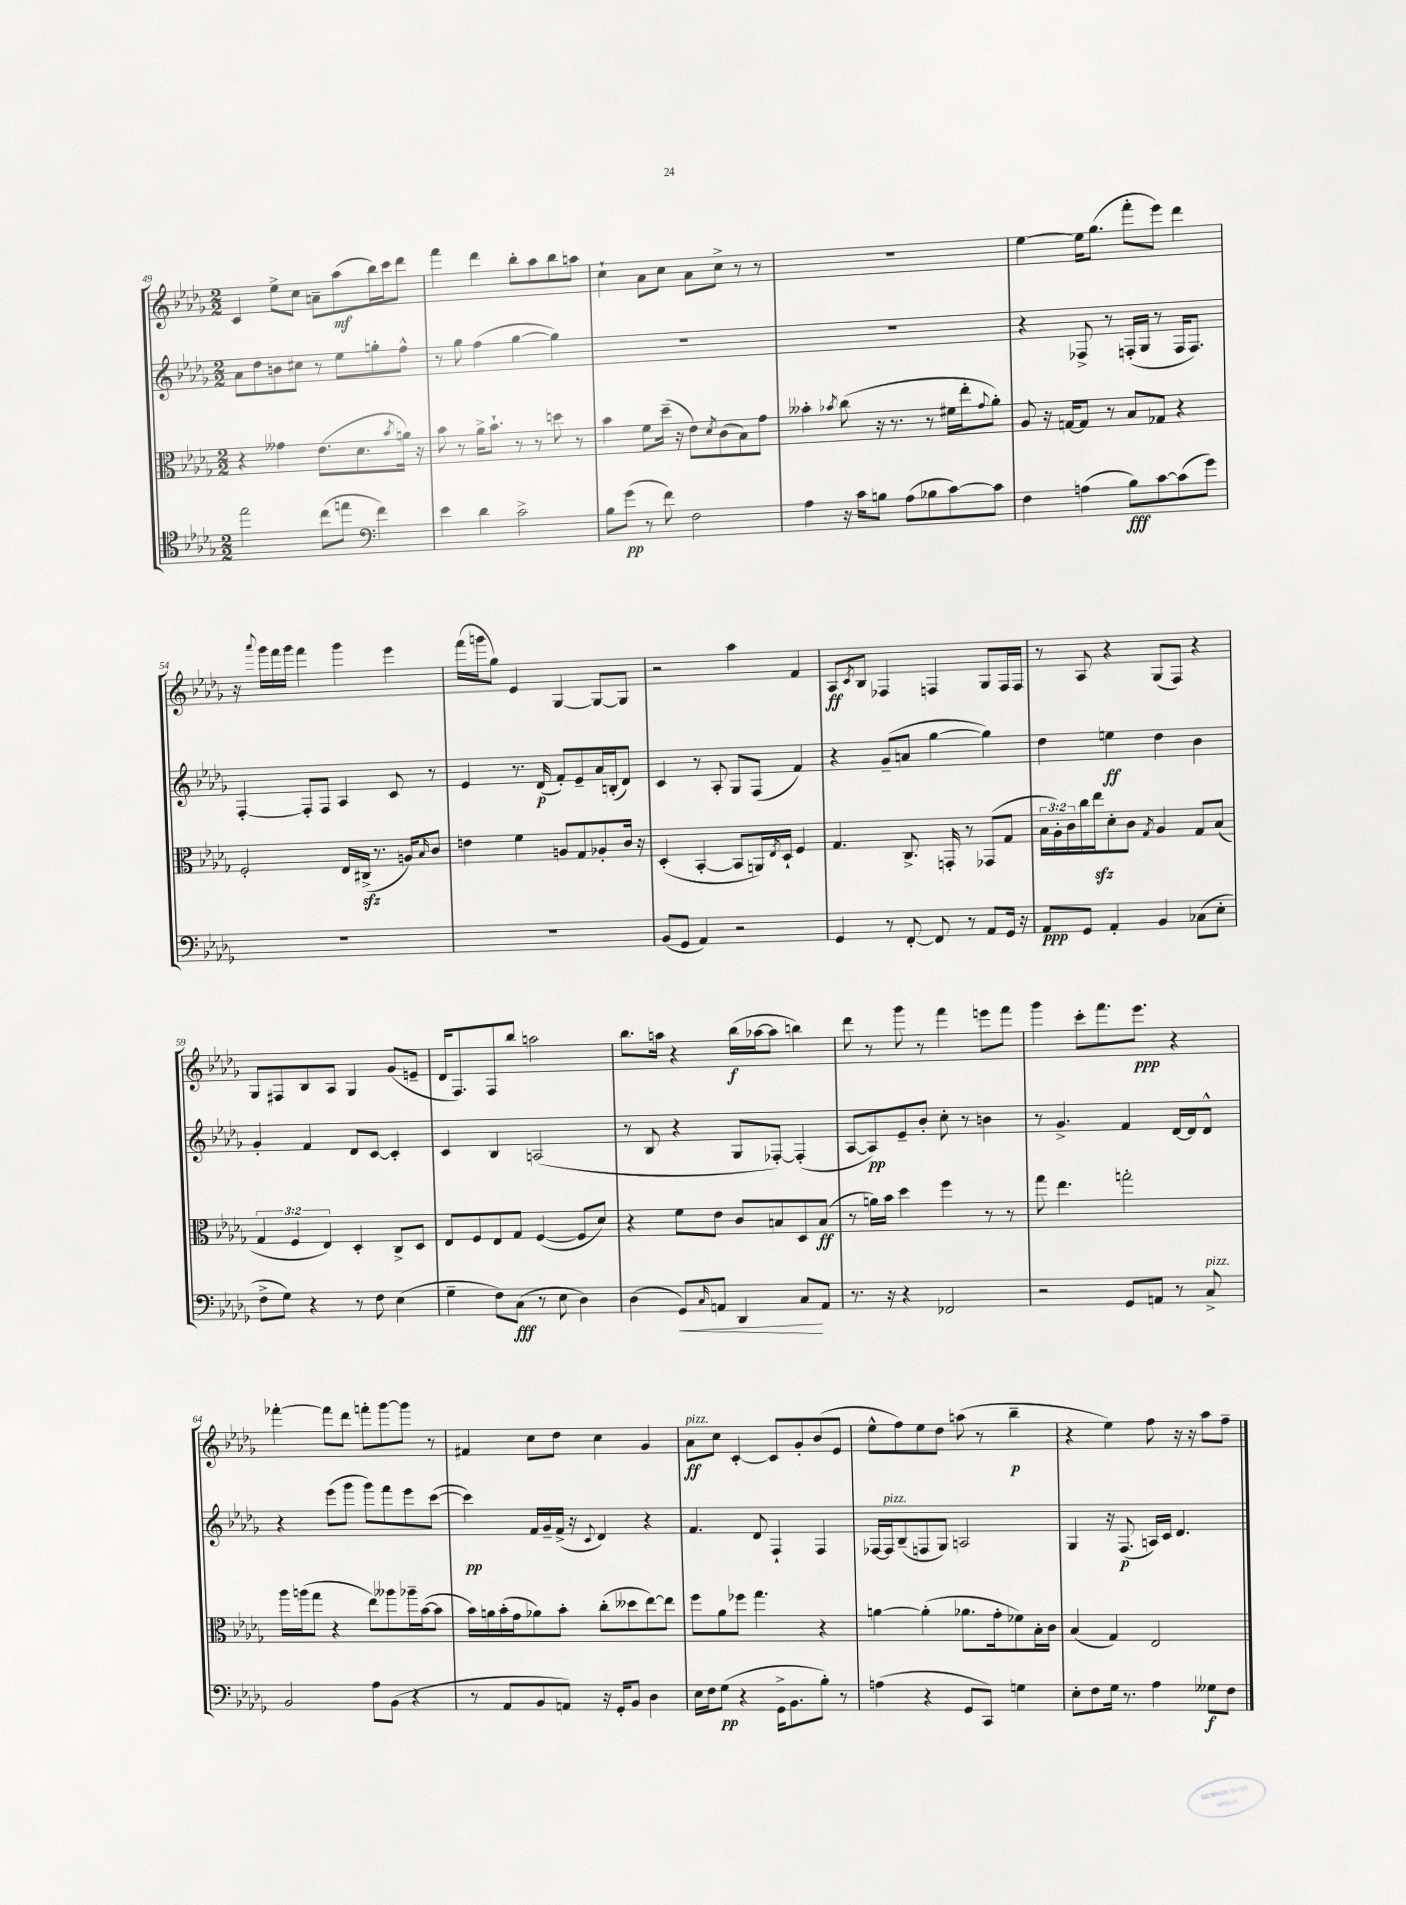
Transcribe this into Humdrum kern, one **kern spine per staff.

**kern	**dynam	**kern	**dynam	**kern	**dynam	**kern	**dynam
*part4	*part4	*part3	*part3	*part2	*part2	*part1	*part1
*staff4	*staff4	*staff3	*staff3	*staff2	*staff2	*staff1	*staff1
*clefC4	*	*clefC3	*	*clefG2	*	*clefG2	*
*k[b-e-a-d-g-]	*	*k[b-e-a-d-g-]	*	*k[b-e-a-d-g-]	*	*k[b-e-a-d-g-]	*
*M2/2	*	*M2/2	*	*M2/2	*	*M2/2	*
=49	=49	=49	=49	=49	=49	=49	=49
2ee-\	.	4r	.	8a-\L	.	4c/	.
.	.	.	.	8dd-\	.	.	.
.	.	4g--X\	.	8bn\	.	8ee-^\L	.
.	.	.	.	8cc#X\J	.	8cc\J	.
(8cc\L	.	(8.e-\L	.	8r	.	8an~\L	.
8een\J	.	.	.	8ee-\L	.	(8aa-\	mf
.	.	8.d-\	.	.	.	.	.
*clefF4	*	*	*	*	*	*	*
4f\)	.	.	.	8ggn'\	.	16bb-\L)	.
.	.	.	.	.	.	16ccc\J	.
.	.	8qb-/	.	.	.	.	.
.	.	16an\Jk)	.	8ff^^\J	.	8ddd-\J	.
.	.	16r	.	.	.	.	.
=50	=50	=50	=50	=50	=50	=50	=50
4e-\	.	8b-\	.	8r	.	4fff\	.
.	.	8r	.	8gg-\	.	.	.
4d-\	.	16a-^\KL	.	(4ff\	.	4ddd-\	.
.	.	8.b-`\J	.	.	.	.	.
2c^\	.	8r	.	[4gg-\	.	8bb-'\L	.
.	.	8r	.	.	.	8aa-\	.
.	.	8ddn\	.	4gg-\])	.	8bb-\	.
.	.	8r	.	.	.	8aan\J	.
=51	=51	=51	=51	=51	=51	=51	=51
8B-\L	.	4b-\	.	1r	.	4cc`\	.
(8g-\J	pp	.	.	.	.	.	.
8r	.	8f\L	.	.	.	8a-\L	.
8f\)	.	(16dd-~\Jk	.	.	.	8cc\J	.
.	.	16r	.	.	.	.	.
2F\	.	8e-\L)	.	.	.	8a-\L	.
.	.	8qd-/	.	.	.	.	.
.	.	(8c\	.	.	.	8cc^\J	.
.	.	8B-\)	.	.	.	8r	.
.	.	8g-\J	.	.	.	8r	.
=52	=52	=52	=52	=52	=52	=52	=52
4A-\	.	4b--X'\	.	1r	.	1r	.
.	.	8qb-X/	.	.	.	.	.
16r	.	(8cc\	.	.	.	.	.
16c\KL	.	.	.	.	.	.	.
8Bn\J	.	16r	.	.	.	.	.
.	.	8.r	.	.	.	.	.
(8A-\L	.	.	.	.	.	.	.
8B-X\	.	8r	.	.	.	.	.
[8c\)	.	16f#X\LL	.	.	.	.	.
.	.	16ee-'\J	.	.	.	.	.
.	.	8qqg-/	.	.	.	.	.
8c\J]	.	8a-'\J)	.	.	.	.	.
=53	=53	=53	=53	=53	=53	=53	=53
4F\	.	8A-/	.	4r	.	[4ee-\	.
.	.	16r	.	.	.	.	.
.	.	[16Gn/KL	.	.	.	.	.
(4An\	.	8G/J]	.	8F-X^/	.	16ee-\KL]	.
.	.	.	.	.	.	(8.gg-\J	.
.	.	8r	.	8r	.	.	.
8B-\L)	fff	8B-/L	.	(16Fn'/LL	.	8fff'\L	.
.	.	.	.	16G-/JJ	.	.	.
[8c\	.	8G-X/J	.	8r	.	8eee-\J)	.
(8c\]	.	4r	.	16F/KL	.	4ddd-\	.
.	.	.	.	8.F/J)	.	.	.
8g-\J)	.	.	.	.	.	.	.
!!LO:LB:g=z
=54	=54	=54	=54	=54	=54	=54	=54
1r	.	2F'/	.	[4F'/	.	16r	.
.	.	.	.	.	.	8qqaaa-/	.
.	.	.	.	.	.	16ggg-\LL	.
.	.	.	.	.	.	16fff\	.
.	.	.	.	.	.	16ggg-\JJ	.
.	.	.	.	8F'/L]	.	4fff\	.
.	.	.	.	8F/J	.	.	.
.	.	16E-/LL	.	4A-/	.	4ggg-\	.
.	.	(16C#Xzz^/JJ	.	.	.	.	.
.	.	8.r	.	.	.	.	.
.	.	.	.	8c/	.	4eee-\	.
.	.	16An/KL)	.	.	.	.	.
.	.	16qqB-/	.	.	.	.	.
.	.	8c/J	.	8r	.	.	.
=55	=55	=55	=55	=55	=55	=55	=55
1r	.	4en\	.	4e-/	.	(16fff\LL	.
.	.	.	.	.	.	16gggn\J	.
.	.	.	.	.	.	8gg-\J)	.
.	.	4f\	.	8.r	.	4e-/	.
.	.	.	.	(16d-/	p	.	.
.	.	8An/L	.	8f'/L)	.	[4G-/	.
.	.	8G-/	.	8e-~/	.	.	.
.	.	8A-X'/	.	16a-/L	.	8G-/L_	.
.	.	.	.	(16Bn'/J	.	.	.
.	.	16c/Jk	.	8d-/J)	.	8G-/J]	.
.	.	16r	.	.	.	.	.
=56	=56	=56	=56	=56	=56	=56	=56
(8BB-/L	.	(4D-'/	.	4c/	.	2r	.
8GG-/J	.	.	.	.	.	.	.
4AA-/)	.	[4BB-'/	.	8r	.	.	.
.	.	.	.	8A-'/	.	.	.
2r	.	8BB-/L]	.	8G-/L	.	4aa-\	.
.	.	16AAn/L)	.	(8F/J	.	.	.
.	.	8qE-/	.	.	.	.	.
.	.	16D-`/JJ	.	.	.	.	.
.	.	4F/	.	4f/)	.	4f/	.
=57	=57	=57	=57	=57	=57	=57	=57
4GG-/	.	4.G-/	.	4r	.	8A-/L	ff
.	.	.	.	.	.	8qc/	.
.	.	.	.	.	.	8B-/J	.
8r	.	.	.	(8g-~/L	.	4F-X/	.
[8FF'/	.	8.C^/	.	8an/J	.	.	.
8FF/]	.	.	.	[4gg-\	.	4Fn/	.
.	.	16GGn'/	.	.	.	.	.
8r	.	8r	.	.	.	.	.
8AA-/L	.	(8GG-X/L	.	4gg-\])	.	8G-/L	.
16GG-/Jk	.	8G-/J	.	.	.	16F/L	.
16r	.	.	.	.	.	16F/JJ	.
=58	=58	=58	=58	=58	=58	=58	=58
8AA-/L	ppp	24B-\LL	.	4dd-\	.	8r	.
.	.	24A-'\)	.	.	.	.	.
.	.	24c\	.	.	.	.	.
8GG-/J	.	16cc\	.	.	.	8A-/	.
.	.	16ee-zz\J	.	.	.	.	.
4AA-'/	.	8d-'\	.	4een\	ff	4r	.
.	.	8c\J	.	.	.	.	.
.	.	8qG-/	.	.	.	.	.
4BB-/	.	4A-/	.	4dd-\	.	(8G-/L	.
.	.	.	.	.	.	8F/J)	.
(8C-X\L	.	8G-/L	.	4b-\	.	4r	.
8E-'\J	.	(8B-/J	.	.	.	.	.
!!LO:LB:g=z
=59	=59	=59	=59	=59	=59	=59	=59
8F^\L	.	6G-/	.	4g-'/	.	8G-/L	.
8G-\J)	.	.	.	.	.	8F#X/	.
.	.	6F/	.	.	.	.	.
4r	.	.	.	4f/	.	8B-/	.
.	.	6E-/)	.	.	.	.	.
.	.	.	.	.	.	8A-/J	.
8r	.	4D-'/	.	8d-/L	.	4G-/	.
8F\	.	.	.	[8c/J	.	.	.
(4E-\	.	8C^/L	.	4c'/]	.	(8g-/L	.
.	.	8D-/J	.	.	.	8en~/J	.
=60	=60	=60	=60	=60	=60	=60	=60
4G-~\	.	8E-/L	.	4c/	.	16d-/KL	.
.	.	.	.	.	.	8.F/)	.
.	.	8F/	.	.	.	.	.
8F\L)	.	8E-/	.	4B-/	.	8F/	.
(8C\J	fff	8G-/J	.	.	.	8bb-/J	.
8r	.	([4F/	.	(2An/	.	2aan\	.
8E-\	.	.	.	.	.	.	.
4D-\)	.	8F/L]	.	.	.	.	.
.	.	8d-/J)	.	.	.	.	.
=61	=61	=61	=61	=61	=61	=61	=61
(4D-\	.	4r	.	8r	.	8.bb-\L	.
.	.	.	.	8B-/	.	.	.
.	.	.	.	.	.	16aan\Jk	.
!	!LO:HP:b	!	!	!	!	!	!
8GG-/L)	<	8f\L	.	4r	.	4r	.
16qqC/	.	.	.	.	.	.	.
8AAn/J	.	8e-\J	.	.	.	.	.
4DD-/	.	8c/L	.	8G-/L	.	(16bb-\LL	f
.	.	.	.	.	.	[16aa-X\J	.
.	.	8Bn/	.	[8F-X'/J)	.	8aa-\J]	.
8C/L	.	8D-/	.	(4F-'/]	.	4bbn\)	.
8AA/J	[	(8B/J	ff	.	.	.	.
=62	=62	=62	=62	=62	=62	=62	=62
8.r	.	8r	.	[8A-/L	.	8ddd-\	.
.	.	16an\LL)	.	8A-/])	pp	8r	.
16r	.	16b-\JJ	.	.	.	.	.
4r	.	4dd-\	.	8e-~/	.	8ggg-\	.
.	.	.	.	8b-'/J	.	8r	.
2FF-X/	.	4ff\	.	8cc'\	.	4fff\	.
.	.	.	.	8r	.	.	.
.	.	8r	.	4bn\	.	8eeen\L	.
.	.	8r	.	.	.	8fff\J	.
=63	=63	=63	=63	=63	=63	=63	=63
2r	.	8gg-\	.	8r	.	4ggg-\	.
.	.	4.ee-\	.	4.g-^/	.	.	.
.	.	.	.	.	.	8ccc'\L	.
.	.	.	.	.	.	8.fff\	.
8GG-/L	.	2ggn'\	.	4f/	.	.	.
.	.	.	.	.	.	8.eee-\J	ppp
8AAn/J	.	.	.	.	.	.	.
8r	.	.	.	[16d-/LL	.	4r	.
.	.	.	.	16d-/J]	.	.	.
!LO:TX:a:i:t=pizz.	!	!	!	!	!	!	!
8C^/	.	.	.	8d-^^/J	.	.	.
!!LO:LB:g=z
=64	=64	=64	=64	=64	=64	=64	=64
2BB-/	.	16aa-\LL	.	4r	.	[4fff-X'\	.
.	.	(16aan\J	.	.	.	.	.
.	.	8gg-\J	.	.	.	.	.
.	.	4r	.	(8eee-\L	.	8fff-\L]	.
.	.	.	.	8ggg-\J	.	8ddd-\J	.
8A-\L	.	8ee-\L)	.	8ggg-\L)	.	8fffn'\L	.
(8BB-\J	.	8aa--X\	.	8fff\	.	[8ggg-\	.
4r	.	16aa-X~\L	.	8eee-\	.	8ggg-\J]	.
.	.	([16b-\J	.	.	.	.	.
.	.	8b-\J]	.	([8ccc\J	.	8r	.
=65	=65	=65	=65	=65	=65	=65	=65
8r	.	16b-\LL)	.	4ccc\])	pp	4f#X/	.
.	.	16an\	.	.	.	.	.
8AA-/L	.	(16b-'\	.	.	.	.	.
.	.	16g-\J	.	.	.	.	.
8BB-/	.	8a-X\)	.	16f/LL	.	8cc\L	.
.	.	.	.	16g-~/	.	.	.
8AAn/J)	.	8b-'\J	.	(16f^/JJ	.	8dd-\J	.
.	.	.	.	16r	.	.	.
.	.	.	.	8qqc/	.	.	.
16r	.	(8cc'\L	.	4d-/)	.	4cc\	.
16GG-'/KL	.	.	.	.	.	.	.
8BB-/J	.	8dd--X\	.	.	.	.	.
4D-\	.	[8ee-\)	.	4r	.	4g-/	.
.	.	8ee-\J]	.	.	.	.	.
=66	=66	=66	=66	=66	=66	=66	=66
!	!	!	!	!	!	!LO:TX:a:i:t=pizz.	!
16E-\LL	.	8ff\L	.	4.f/	.	8a-\L	ff
16F\J	.	.	.	.	.	.	.
(8G-\J	pp	8a-\	.	.	.	8cc\J	.
4r	.	8ff-X\J	.	.	.	[4c'/	.
.	.	4.gg-\	.	8d-/	.	.	.
16GG-^\KL	.	.	.	4F`/	.	8c/L]	.
8.BB-\	.	.	.	.	.	.	.
.	.	.	.	.	.	8g-'/	.
8B-'\J)	.	4r	.	4F/	.	(8b-/	.
8r	.	.	.	.	.	8e-/J	.
=67	=67	=67	=67	=67	=67	=67	=67
(4An\	.	[4an\	.	[16F-X/LL	.	8ee-^^\L	.
!	!	!	!	!LO:TX:a:i:t=pizz.	!	!	!
.	.	.	.	16F-/J]	.	.	.
.	.	.	.	(8B-~/	.	8ff\)	.
4r	.	(4a'\]	.	8Fn/	.	8ee-\	.
.	.	.	.	8G-/J)	.	8dd-\J	.
8GG-/L	.	8.a-X\L	.	2An/	.	(8aan\	.
8CC/J)	.	.	.	.	.	8r	.
.	.	16g-'\k	.	.	.	.	.
4Gn\	.	8f-X\)	.	.	.	4bb-~\	p
.	.	16B-'\L	.	.	.	.	.
.	.	16c\JJ	.	.	.	.	.
=68	=68	=68	=68	=68	=68	=68	=68
8E-'\L	.	(4B-/	.	4G-/	.	4r	.
8F\	.	.	.	.	.	.	.
16G-\Jk	.	4G-/)	.	16r	.	4ee-\)	.
8.r	.	.	.	(8.F/	p	.	.
4A-\	.	2E-/	.	16An/LL)	.	8ff\	.
.	.	.	.	16c/JJ	.	.	.
.	.	.	.	4.d-/	.	16r	.
.	.	.	.	.	.	16r	.
8G--X\L	f	.	.	.	.	8aa-\L	.
8F\J	.	.	.	.	.	8ff~\J	.
==	==	==	==	==	==	==	==
*-	*-	*-	*-	*-	*-	*-	*-
